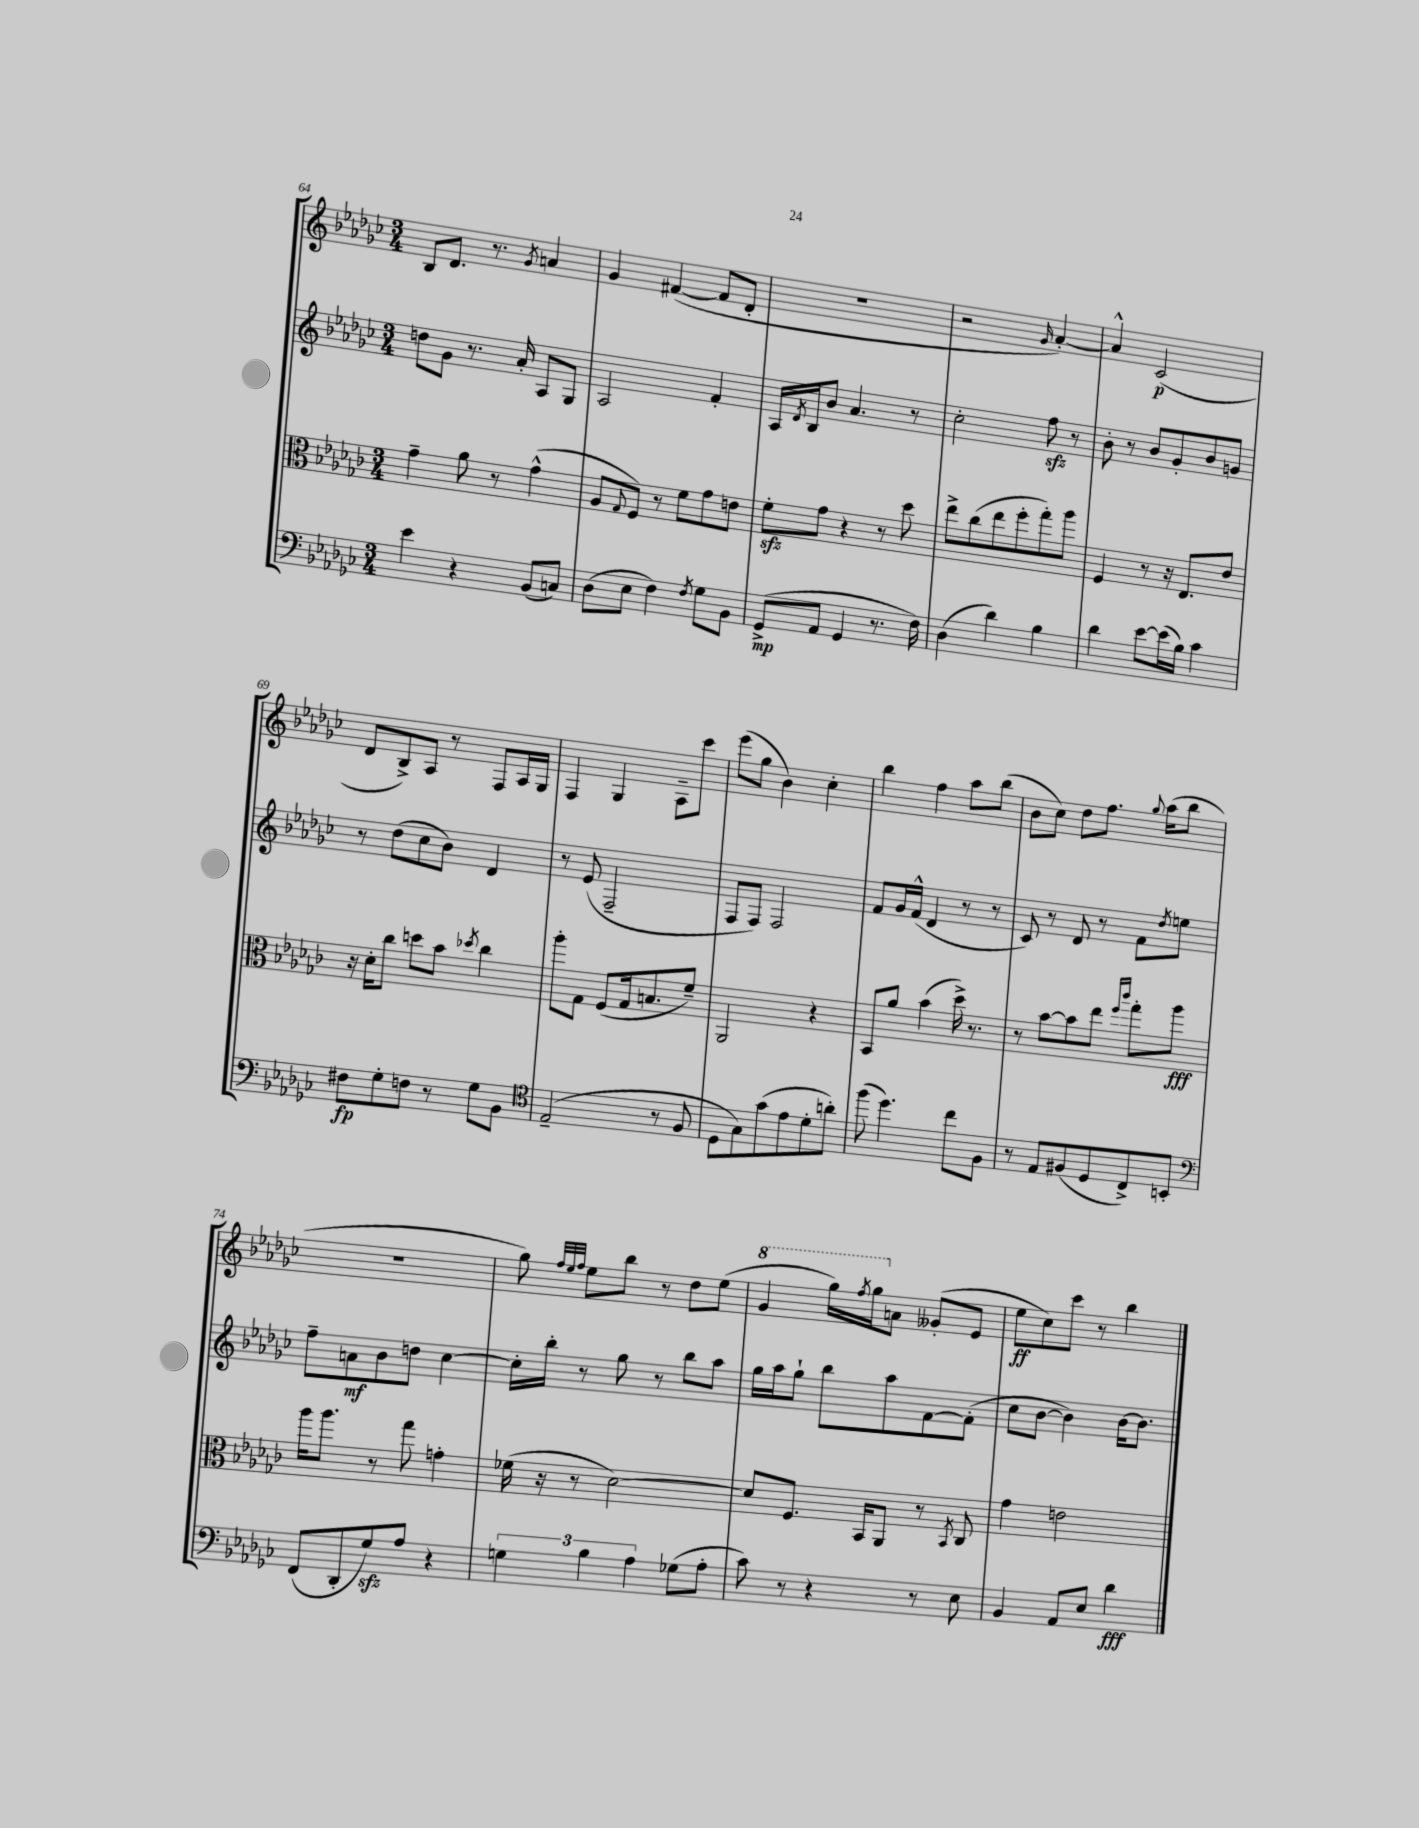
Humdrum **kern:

**kern	**kern	**kern	**kern
*staff4	*staff3	*staff2	*staff1
*clefF4	*clefC3	*clefG2	*clefG2
*k[b-e-a-d-g-c-]	*k[b-e-a-d-g-c-]	*k[b-e-a-d-g-c-]	*k[b-e-a-d-g-c-]
*M3/4	*M3/4	*M3/4	*M3/4
4e-	4g-~	8dd	8B-
.	.	8g-	8.d-
4r	8a-	8.r	.
.	.	.	8.r
.	8r	.	.
.	.	16a-'	.
.	.	.	8qg-
(8BB-	(4g-^^	8A-	4a
8C)	.	8G-	.
=	=	=	=
(8D-	8A-	2A-	4g-
.	8qqG-	.	.
8E-	8F)	.	.
4F)	8r	.	([4f#
.	8f	.	.
8qF	.	.	.
8G-	8g-	4f'	8f#]
8BB-	8e	.	8d-'
=	=	=	=
(8GG-^	8f'	16A-	2.r
.	.	8qd-	.
.	.	16B-	.
8AA-	8g-	8b-	.
4GG-	4r	4.a-	.
8.r	8r	.	.
.	8dd-	8r	.
16F)	.	.	.
=	=	=	=
(4D-	8ee-^	2cc-'	2r
.	(8cc-	.	.
4d-)	8ee-	.	.
.	8ff'	.	.
.	.	.	16qqg-
4B-	8gg-')	8ff	[4a-')
.	8aa-	8r	.
=	=	=	=
4d-	4F	8b-'	4a-^^]
.	.	8r	.
[8e-	8r	8b-	(2c-
(16e-]	16r	8g-'	.
16B-)	8.E-	.	.
4c-	.	8b-	.
.	8e-	8g	.
=	=	=	=
8F#	16r	8r	8d-
.	16d-'	.	.
8G-'	8cc-	(8dd-	8B-^)
8F	8dd	8cc-	8A-
8r	8b-	8b-)	8r
.	8qdd-	.	.
8G-	4cc-	4d-	8F
8BB-	.	.	16A-
.	.	.	16G-
=	=	=	=
*clefC4	*	*	*
(2E-~	8aa-'	8r	4F
.	8G-	(8e-	.
.	(8F	2F~	4G-
.	16G-	.	.
.	8.B	.	.
8r	.	.	8A-~
8F	8f~)	.	8ccc-
=	=	=	=
8D-	2AA-	8F	(8eee-
8G-)	.	8F)	8gg-
(8g-	.	2F	4b-)
8e-	.	.	.
8d-'	4r	.	4cc-'
8a')	.	.	.
=	=	=	=
(8ff	8BB-	8f	4bb-
4.dd-)	8a-	16g-	.
.	.	(16f^^	.
.	(4b-	4d-	4ff
8cc-	16dd-^)	8r	8aa-
.	8.r	.	.
8F	.	8r	(8bb-
=	=	=	=
8r	8r	8c-)	8b-
8E-	[8b-	8r	8cc-)
(8F#	8b-]	8d-	8dd-
8D-	8ee-	8r	8.ff
.	16qqff	.	.
.	16qqccc-	.	.
8C-^)	8gg-'	8f	.
.	.	.	8qqgg-
.	.	.	(16aa-
.	.	8qdd-	.
8BB'	8aa-	8ee	8bb-
=	=	=	=
*clefF4	*	*	*
(8FF	16aa-	8ff~	2.r
.	8.aa-	.	.
8DD-'	.	8a	.
8G-)	8r	8b-	.
8A-	8gg-	8dd	.
4r	4g'	[4cc-	.
=	=	=	=
6G	(16f-	16cc-']	8gg-)
.	16r	16bb-'	.
.	.	.	32qqff
.	.	.	32qqee-
.	.	.	32qqff
.	8r	8r	8ee-
6B-	.	.	.
.	[2d-)	8gg-	8bb-
6A-	.	.	.
.	.	8r	8r
(8G-	.	8bb-	8dd-
8A-'	.	8aa-	(8ee-
=	=	=	=
8c-)	8d-]	16gg-	4gg-
.	.	16aa-	.
8r	8.F	8gg-`	.
4r	.	8bb-	16ggg-)
.	.	.	8qfff
.	16BB-	.	16ggg-
.	8AA-	8aa-	8a
8r	8r	[8f	(8g--'
.	8qBB-	.	.
8E-	8C-	(8f']	8e-
=	=	=	=
4BB-	4g-	8cc-	8ee-
.	.	[8b-	8cc-)
8AA-	2e	4b-])	8ccc-
8E-	.	.	8r
4d-	.	[16b-	4bb-
.	.	8.b-]	.
==	==	==	==
*-	*-	*-	*-
